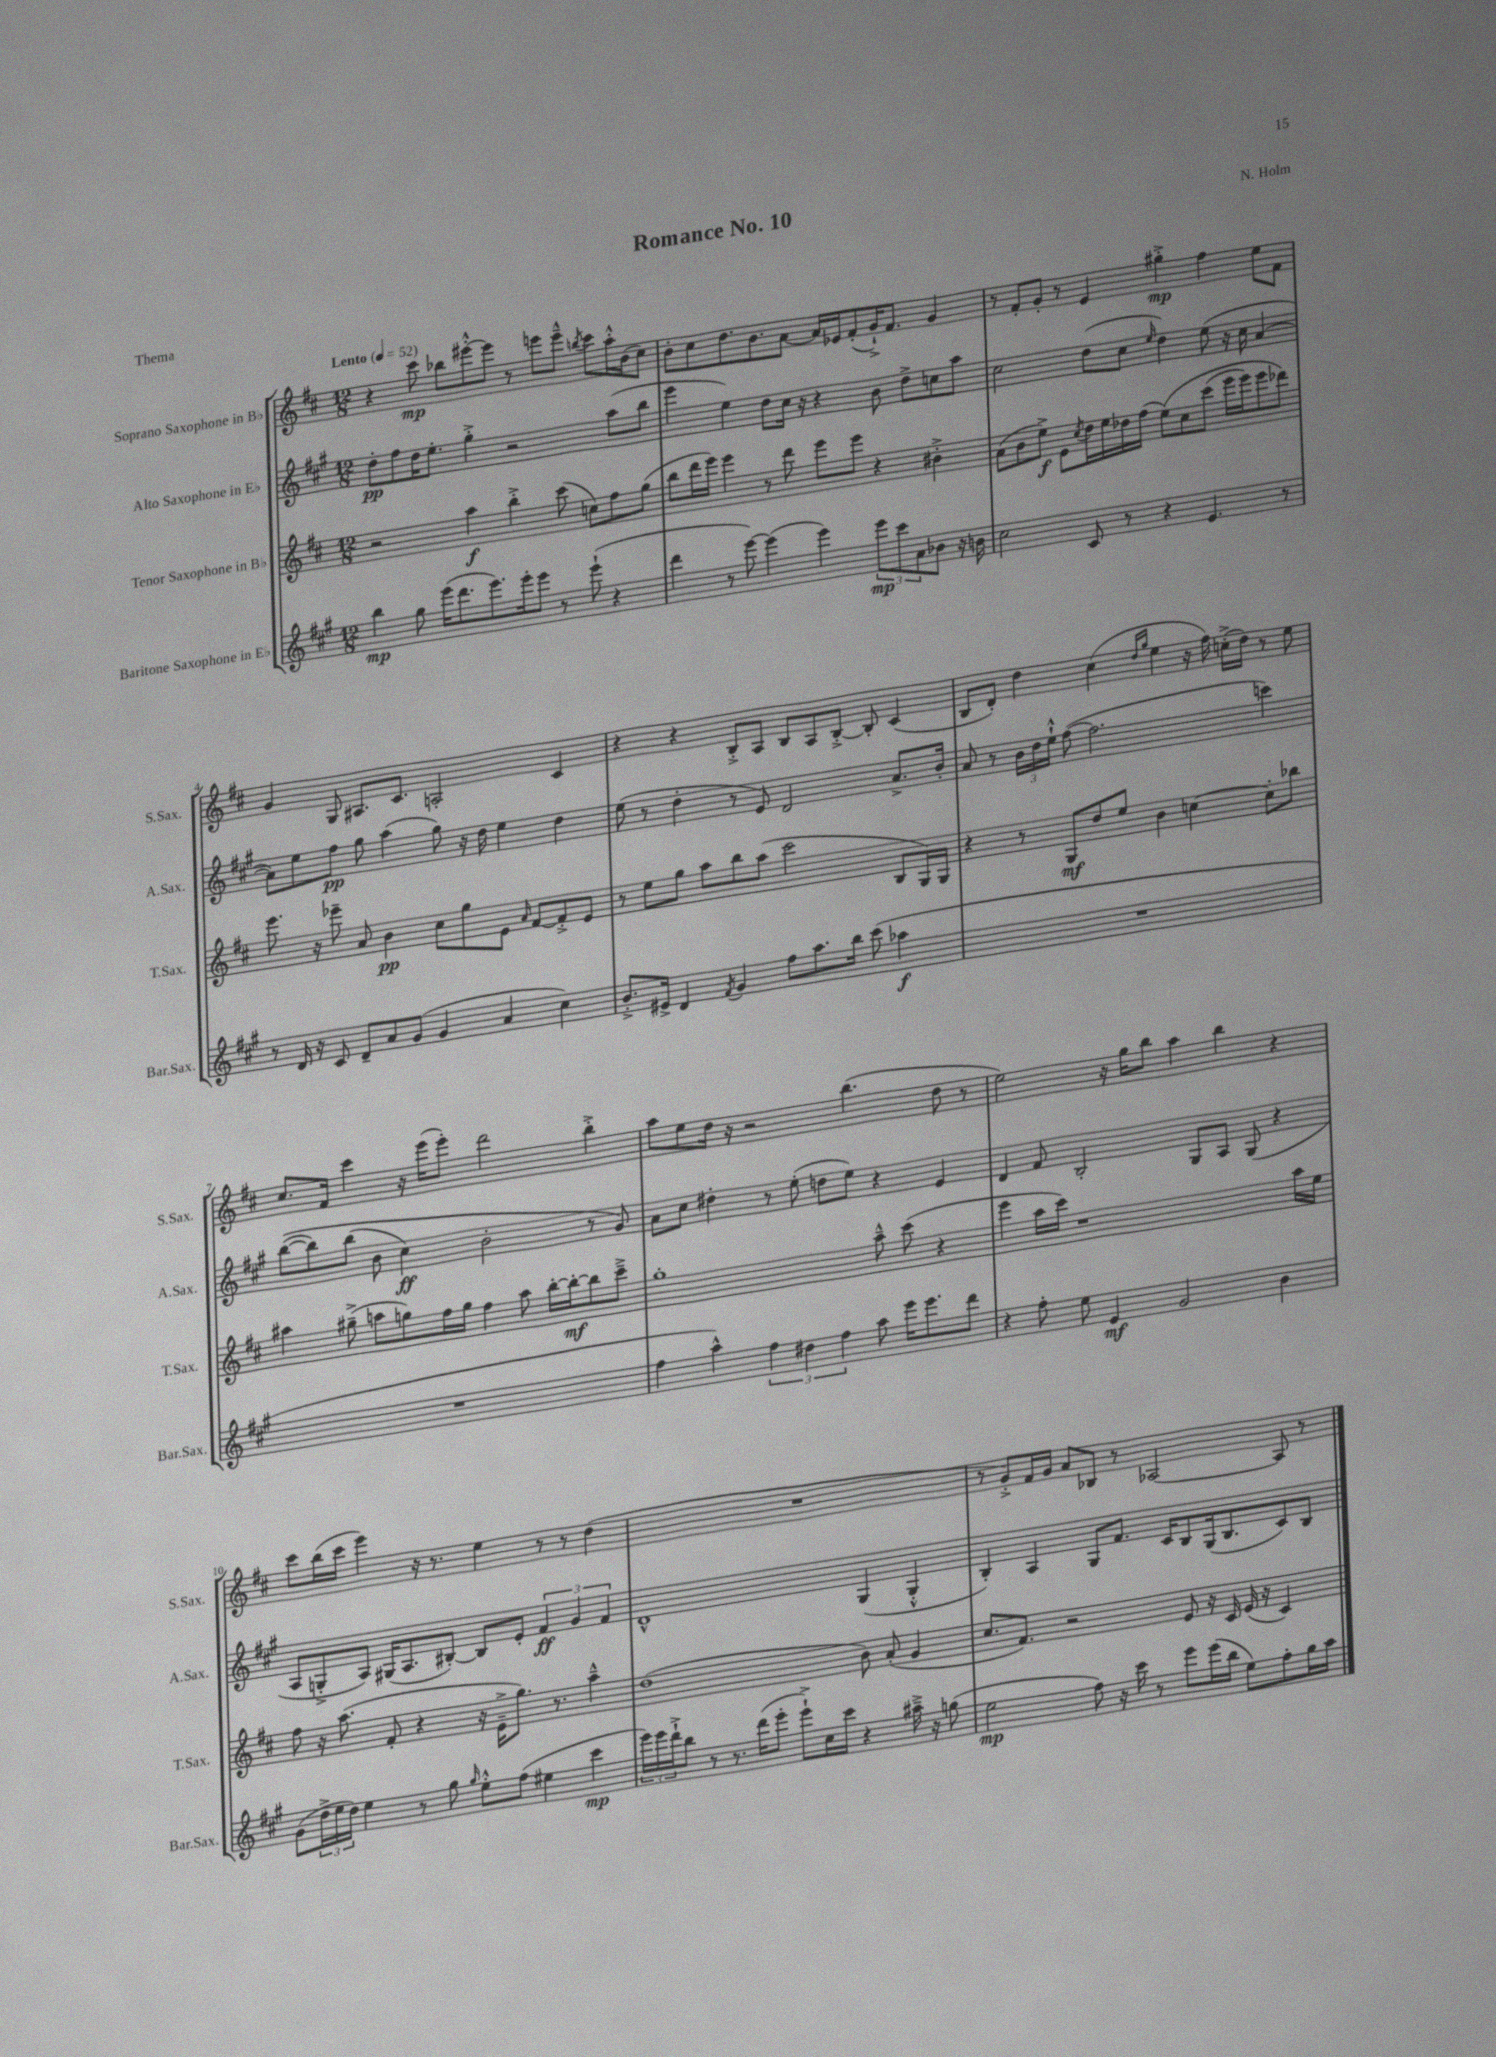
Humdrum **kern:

**kern	**dynam	**kern	**dynam	**kern	**dynam	**kern	**dynam
*part4	*part4	*part3	*part3	*part2	*part2	*part1	*part1
*staff4	*staff4	*staff3	*staff3	*staff2	*staff2	*staff1	*staff1
*I"Baritone Saxophone in E♭	*	*I"Tenor Saxophone in B♭	*	*I"Alto Saxophone in E♭	*	*I"Soprano Saxophone in B♭	*
*I'Bar.Sax.	*	*I'T.Sax.	*	*I'A.Sax.	*	*I'S.Sax.	*
*clefG2	*	*clefG2	*	*clefG2	*	*clefG2	*
*k[f#c#g#]	*	*k[f#c#]	*	*k[f#c#g#]	*	*k[f#c#]	*
*M12/8	*	*M12/8	*	*M12/8	*	*M12/8	*
*MM52	*	*MM52	*	*MM52	*	*MM52	*
=1	=1	=1	=1	=1	=1	=1	=1
!	!	!	!	!	!	!LO:TX:a:B:t=Lento	!
4bb\	mp	2r	.	8dd'\L	pp	4r	.
.	.	.	.	8ff#\	.	.	.
8gg#\	.	.	.	16dd\K	.	8ccc#\	mp
.	.	.	.	8.ee'\J	.	.	.
(16eee\KL	.	.	.	.	.	8bb-X\L	.
8.ddd\	.	.	.	.	.	.	.
.	.	4aa\	f	4gg#'^\	.	[8eee#X'^^\	.
8.eee\)	.	.	.	.	.	8eee#\J]	.
.	.	4bb'^\	.	2r	.	8r	.
16eee'\k	.	.	.	.	.	.	.
8eee\J	.	.	.	.	.	8eeen\L	.
8r	.	(8ccc#\	.	.	.	8eee~^^\J	.
.	.	.	.	.	.	8qbbn/	.
(8eee`\	.	8ccn\L)	.	.	.	8ccc#\L	.
4r	.	8ff#\	.	(8aa\L	.	16aa'^^\L	.
.	.	.	.	.	.	(16b\J	.
.	.	(8gg\J	.	8bb\J	.	8cc#\J)	.
=2	=2	=2	=2	=2	=2	=2	=2
4ddd\	.	8bb\L	.	4eee\	.	8b'\L	.
.	.	16ddd\L	.	.	.	8cc#\	.
.	.	16eee\JJ)	.	.	.	.	.
8r	.	4eee\	.	4ee\)	.	8.dd\	.
[8eee\)	.	.	.	.	.	.	.
.	.	.	.	.	.	8.b\	.
(4eee\]	.	8r	.	8dd\L	.	.	.
.	.	8ddd\	.	16cc#\Jk	.	[8a\J	.
.	.	.	.	16r	.	.	.
4eee\)	.	8eee\L	.	4r	.	16a/LL]	.
.	.	.	.	.	.	16e-X/J	.
.	.	8eee\J	.	.	.	(8f#'/	.
12eee\L	mp	4r	.	8b\	.	16g`^/K)	.
.	.	.	.	.	.	8.f#/J	.
12ccc#\	.	.	.	.	.	.	.
.	.	.	.	8dd^\L	.	.	.
12a\	.	.	.	.	.	.	.
8b-X\J	.	4b#X'^\	.	8ccn\	.	4g/	.
16r	.	.	.	8aa\J	.	.	.
16bn\	.	.	.	.	.	.	.
=3	=3	=3	=3	=3	=3	=3	=3
2cc#\	.	(8a\L	.	2cc#\	.	8r	.
.	.	8b\	.	.	.	8f#'/L	.
.	.	8ee^\J)	f	.	.	8g'/J	.
.	.	8e\L	.	.	.	8r	.
.	.	8qcc#/	.	.	.	.	.
8c#/	.	16dd\L	.	(8dd\L	.	4e/	.
.	.	16ee\	.	.	.	.	.
8r	.	16dd-X\	.	8cc#\J	.	.	.
.	.	(16ff#\JJ	.	.	.	.	.
.	.	.	.	16qqee/	.	.	.
4r	.	(8ee\L)	.	4dd\)	.	4gg#X'^\	mp
.	.	8cc#\	.	.	.	.	.
4.e/	.	(8ccc#\J	.	(8ee\	.	4ff#\	.
.	.	16eee\LL	.	16r	.	.	.
.	.	16eee\J)	.	16cc#\	.	.	.
.	.	8eee\	.	[4a/	.	8ee\L	.
8r	.	8ddd-X\J)	.	.	.	8f#\J	.
!!LO:LB:g=z
=4	=4	=4	=4	=4	=4	=4	=4
8r	.	8.eee\	.	8a\L])	.	4g/	.
16d/	.	.	.	8ee\	.	.	.
16r	.	16r	.	.	.	.	.
8c#/	.	8eee-X~\	.	8ff#\J	pp	8G/	.
8d~/L	.	8a/	.	8gg#\	.	8.A#X/L	.
8a/	.	4b\	pp	(4aa\	.	.	.
.	.	.	.	.	.	8.c#/J	.
(8g#/J	.	.	.	.	.	.	.
4g#/	.	8cc#\L	.	8gg#\)	.	2An'/	.
.	.	8gg\	.	16r	.	.	.
.	.	.	.	16dd\	.	.	.
4a/	.	8e\J	.	4ee\	.	.	.
.	.	16qqa/	.	.	.	.	.
.	.	[8f#/L	.	.	.	.	.
4cc#\)	.	8f#'^/]	.	4dd\	.	4c#/	.
.	.	8e/J	.	.	.	.	.
=5	=5	=5	=5	=5	=5	=5	=5
8.b'^/L	.	8r	.	(8ee\	.	4r	.
.	.	8ee\L	.	8r	.	.	.
16e#X^/Jk	.	.	.	.	.	.	.
4d/	.	8gg\J	.	4dd'\	.	4r	.
.	.	8aa\L	.	.	.	.	.
8qf#/	.	.	.	.	.	.	.
4g#/	.	8bb\	.	8r	.	8B'^/L	.
.	.	(8aa\J	.	8e/)	.	8A/J	.
8ff#\L	.	2ccc#\	.	2d/	.	8B/L	.
8.aa\	.	.	.	.	.	8A/	.
.	.	.	.	.	.	[8B'^/J	.
16bb\Jk	.	.	.	.	.	.	.
(8ccc#\	.	.	.	.	.	8B'/]	.
4aa-X\	f	8B/L	.	8.a^/L	.	(4c#/	.
.	.	16G/L)	.	.	.	.	.
.	.	16G/JJ	.	16b'/Jk	.	.	.
=6	=6	=6	=6	=6	=6	=6	=6
1.r	.	4r	.	8a/	.	8B/L	.
.	.	.	.	8r	.	8d'/J)	.
.	.	8r	.	24b\LL	.	4dd\	.
.	.	.	.	24dd\	.	.	.
.	.	.	.	24ee`^^\JJ	.	.	.
.	.	8G/L	mf	([8ff#\	.	.	.
.	.	8dd/	.	2.ff#\]	.	(4cc#\	.
.	.	8ee/J	.	.	.	.	.
.	.	.	.	.	.	16qqdd/LL	.
.	.	.	.	.	.	16qqgg/JJ	.
.	.	4b\	.	.	.	4ee\	.
.	.	[4ccn\	.	.	.	16r	.
.	.	.	.	.	.	16ff#\)	.
.	.	.	.	.	.	(16ccn'^\LL	.
.	.	.	.	.	.	16dd\JJ)	.
.	.	8cc'\L]	.	4cccn\)	.	8r	.
.	.	8bb-X\J	.	.	.	8ee\	.
!!LO:LB:g=z
=7	=7	=7	=7	=7	=7	=7	=7
1.r	.	4aa#X\	.	(([8bb\L	.	8.cc#/L	.
.	.	.	.	8bb\])	.	.	.
.	.	.	.	.	.	16f#/Jk	.
.	.	(8gg#X~^\	.	(8bb\J	.	4ccc#\	.
.	.	8aan\L	.	8b\	.	.	.
.	.	8ggn\)	.	4cc#\)	ff	16r	.
.	.	.	.	.	.	(16eee\KL	.
.	.	16ff#\L	.	.	.	8eee'\J)	.
.	.	16gg\JJ	.	.	.	.	.
.	.	4ff#\	.	2b'\	.	2ddd\	.
.	.	8aa\	.	.	.	.	.
.	.	[16bb'\LL	.	.	.	.	.
.	.	16bb'\J_	mf	.	.	.	.
.	.	8bb\]	.	8r	.	4bb'^\	.
.	.	8ccc#~^\J	.	8g#/)	.	.	.
=8	=8	=8	=8	=8	=8	=8	=8
4ff#\	.	1gg'	.	8a\L	.	8aa\L	.
.	.	.	.	8cc#\J	.	8ee\	.
4aa^^\)	.	.	.	4dd#X'\	.	16dd\Jk	.
.	.	.	.	.	.	16r	.
.	.	.	.	.	.	2r	.
6ff#\	.	.	.	8r	.	.	.
.	.	.	.	(8ee'\	.	.	.
6dd#X\	.	.	.	.	.	.	.
.	.	.	.	8ddn\L	.	.	.
6ff#\	.	.	.	.	.	.	.
.	.	.	.	8ee\J)	.	(4.bb\	.
8aa\	.	8aa~^^\	.	4r	.	.	.
16eee\KL	.	(8ccc#\	.	.	.	.	.
8.eee\	.	.	.	.	.	.	.
.	.	4r	.	4e/	.	8dd\	.
8ddd\J	.	.	.	.	.	8r	.
=9	=9	=9	=9	=9	=9	=9	=9
4r	.	4eee\	.	4d/	.	2ee\)	.
8ff#'\	.	16aa\LL	.	8f#/	.	.	.
.	.	16ccc#\JJ)	.	.	.	.	.
8ee\	.	1r	.	2B'/	.	.	.
4e/	mf	.	.	.	.	16r	.
.	.	.	.	.	.	16gg\KL	.
.	.	.	.	.	.	8bb\J	.
2g#/	.	.	.	.	.	4aa\	.
.	.	.	.	8G#/L	.	.	.
.	.	.	.	8A/J	.	4bb\	.
.	.	.	.	(8G#/	.	.	.
4b\	.	.	.	4r	.	4r	.
.	.	16aa\LL	.	.	.	.	.
.	.	16ee\JJ	.	.	.	.	.
!!LO:LB:g=z
=10	=10	=10	=10	=10	=10	=10	=10
(8g#\L	.	8ff#\	.	8A/L	.	8ccc#\L	.
24dd^\L	.	16r	.	8Gn'^/	.	(16bb\L	.
24ee\	.	.	.	.	.	.	.
.	.	(8.aa\	.	.	.	16ccc#\JJ	.
24dd\JJ)	.	.	.	.	.	.	.
4ee\	.	.	.	8A/J)	.	4eee\)	.
.	.	8f#'/	.	(16G#X/KL	.	.	.
.	.	.	.	8.A/	.	.	.
8r	.	4r	.	.	.	16r	.
.	.	.	.	.	.	8.r	.
8gg#\	.	.	.	[8B#X'/J)	.	.	.
16qqgg#/	.	.	.	.	.	.	.
8ee'^^\L	.	16r	.	8B#/L]	.	4ee\	.
.	.	16e~^\KL	.	.	.	.	.
(8ff#\J	.	8.gg\J)	.	8e'/J	.	.	.
4ee#X\	.	.	.	6f#/	ff	8r	.
.	.	8.r	.	.	.	.	.
.	.	.	.	.	.	8r	.
.	.	.	.	6g#/	.	.	.
4ccc#\	mp	4aa~^^\	.	.	.	(4dd\	.
.	.	.	.	6f#/	.	.	.
=11	=11	=11	=11	=11	=11	=11	=11
24eee\LL)	.	(1dd	.	1d^^	.	1.r	.
24eee\	.	.	.	.	.	.	.
24ddd`^\J	.	.	.	.	.	.	.
8bb\J	.	.	.	.	.	.	.
8r	.	.	.	.	.	.	.
8.r	.	.	.	.	.	.	.
(16ddd\KL	.	.	.	.	.	.	.
8eee'\J	.	.	.	.	.	.	.
8eee`^\L)	.	.	.	.	.	.	.
16cc#\L	.	.	.	.	.	.	.
16ccc#\JJ	.	.	.	.	.	.	.
4r	.	8b\)	.	(4G#/	.	.	.
.	.	(8a'/	.	.	.	.	.
16aa#X~^\	.	4g/	.	4G#'^^/	.	.	.
16r	.	.	.	.	.	.	.
(8ggn\	.	.	.	.	.	.	.
=12	=12	=12	=12	=12	=12	=12	=12
2ee\	mp	8.cc#/L	.	4B'/)	.	8r	.
.	.	.	.	.	.	8g'^/L)	.
.	.	8.f#/J)	.	.	.	.	.
.	.	.	.	4A/	.	16f#/L	.
.	.	.	.	.	.	16g/JJ	.
.	.	2r	.	.	.	8a/L	.
8ff#\)	.	.	.	8G#/L	.	8B-X/J	.
16r	.	.	.	8.f#/J	.	8r	.
16ccc#\	.	.	.	.	.	.	.
8r	.	.	.	.	.	[2A-X/	.
.	.	.	.	16c#/KL	.	.	.
8eee\L	.	8e/	.	8B/	.	.	.
(16eee\L	.	16r	.	(16G#/k	.	.	.
16bb\JJ	.	16c#/	.	8.B/	.	.	.
8ee\L)	.	(16e/	.	.	.	.	.
.	.	16r	.	.	.	.	.
8ff#'\	.	4c#/)	.	8c#/)	.	8A-/]	.
16gg#\L	.	.	.	8B/J	.	8r	.
16aa\JJ	.	.	.	.	.	.	.
==	==	==	==	==	==	==	==
*-	*-	*-	*-	*-	*-	*-	*-
